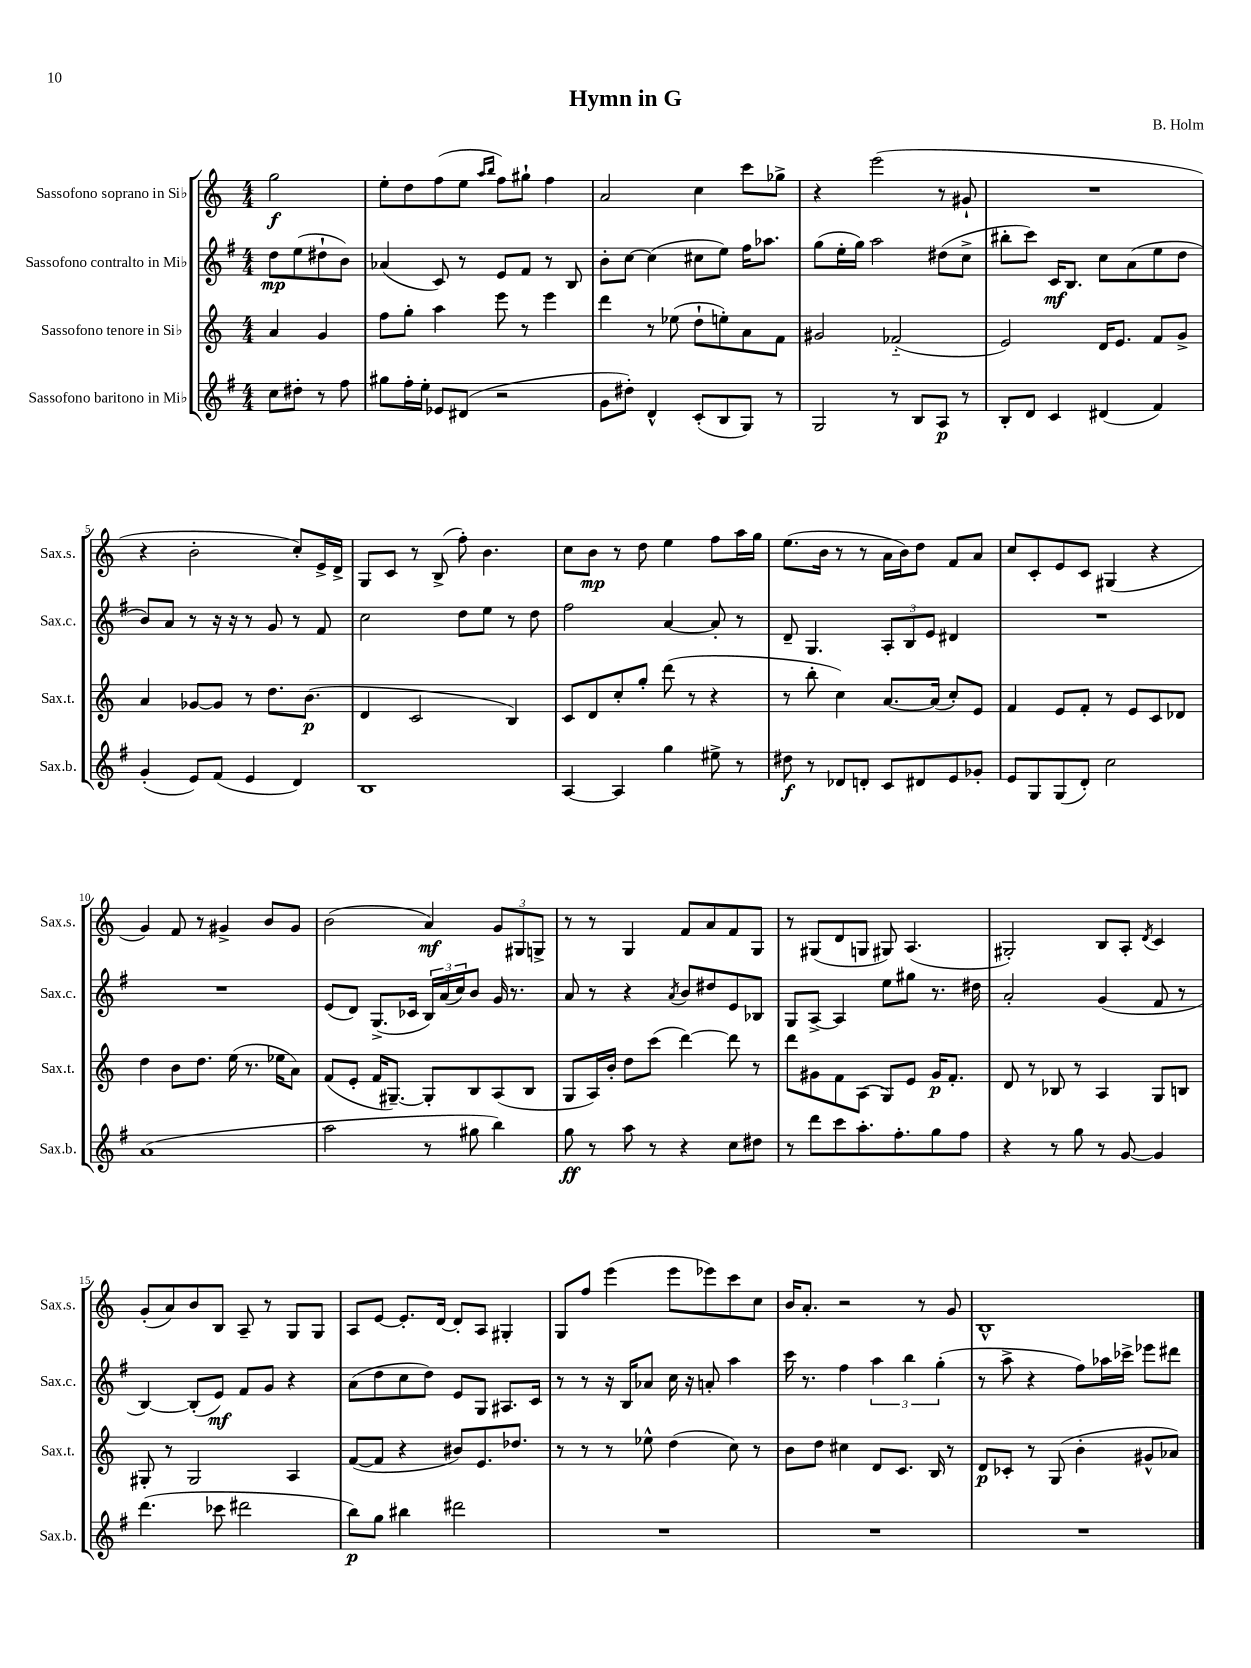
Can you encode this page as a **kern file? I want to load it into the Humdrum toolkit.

**kern	**dynam	**kern	**dynam	**kern	**dynam	**kern	**dynam
*part4	*part4	*part3	*part3	*part2	*part2	*part1	*part1
*staff4	*staff4	*staff3	*staff3	*staff2	*staff2	*staff1	*staff1
*I"Sassofono baritono in Mi♭	*	*I"Sassofono tenore in Si♭	*	*I"Sassofono contralto in Mi♭	*	*I"Sassofono soprano in Si♭	*
*I'Sax.b.	*	*I'Sax.t.	*	*I'Sax.c.	*	*I'Sax.s.	*
*clefG2	*	*clefG2	*	*clefG2	*	*clefG2	*
*k[f#]	*	*k[]	*	*k[f#]	*	*k[]	*
*M4/4	*	*M4/4	*	*M4/4	*	*M4/4	*
=	=	=	=	=	=	=	=
8cc\L	.	4a/	.	8dd\L	mp	2gg\	f
8dd#X'\J	.	.	.	(8ee\	.	.	.
8r	.	4g/	.	8dd#X`\	.	.	.
8ff#\	.	.	.	8b\J)	.	.	.
=1	=1	=1	=1	=1	=1	=1	=1
8gg#X\L	.	8ff\L	.	(4a-X/	.	8ee'\L	.
16ff#'\L	.	8gg'\J	.	.	.	8dd\	.
16ee'\JJ	.	.	.	.	.	.	.
8e-X/L	.	4aa\	.	8c/)	.	(8ff\	.
(8d#X/J	.	.	.	8r	.	8ee\J	.
.	.	.	.	.	.	16qqaa/LL	.
.	.	.	.	.	.	16qqbb/JJ	.
2r	.	8eee\	.	8e/L	.	8ff\L)	.
.	.	8r	.	8f#/J	.	8gg#X`\J	.
.	.	4eee\	.	8r	.	4ff\	.
.	.	.	.	8B/	.	.	.
=2	=2	=2	=2	=2	=2	=2	=2
8g\L	.	4ddd\	.	8b'\L	.	2a/	.
8dd#X'\J)	.	.	.	[8cc\J	.	.	.
4d^^/	.	8r	.	(4cc\]	.	.	.
.	.	(8ee-X\	.	.	.	.	.
(8c'/L	.	8dd`\L	.	8cc#X\L	.	4cc\	.
8B/	.	8een'\)	.	8ee\J)	.	.	.
8G/J)	.	8a\	.	16ff#\KL	.	8ccc\L	.
.	.	.	.	8.aa-X\J	.	.	.
8r	.	8f\J	.	.	.	8gg-X^\J	.
=3	=3	=3	=3	=3	=3	=3	=3
2G/	.	2g#X/	.	(8gg\L	.	4r	.
.	.	.	.	16ee'\L	.	.	.
.	.	.	.	16gg\JJ)	.	.	.
.	.	.	.	2aa\	.	(2eee\	.
8r	.	(2f-X/	.	.	.	.	.
8B/L	.	.	.	.	.	.	.
8A/J	p	.	.	(8dd#X\L	.	8r	.
8r	.	.	.	8cc^\J	.	8g#X`/	.
=4	=4	=4	=4	=4	=4	=4	=4
8B'/L	.	2e/)	.	8bb#X'\L	.	1r	.
8d/J	.	.	.	8ccc\J)	.	.	.
4c/	.	.	.	16c/KL	mf	.	.
.	.	.	.	8.B/J	.	.	.
(4d#X/	.	16d/KL	.	8cc\L	.	.	.
.	.	8.e/J	.	.	.	.	.
.	.	.	.	(8a\	.	.	.
4f#/)	.	8f/L	.	8ee\	.	.	.
.	.	8g^/J	.	8dd\J	.	.	.
!!LO:LB:g=z
=5	=5	=5	=5	=5	=5	=5	=5
(4g'/	.	4a/	.	8b/L)	.	4r	.
.	.	.	.	8a/J	.	.	.
8e/L)	.	[8g-X/L	.	8r	.	2b'\	.
(8f#/J	.	8g-/J]	.	16r	.	.	.
.	.	.	.	16r	.	.	.
4e/	.	8r	.	8r	.	.	.
.	.	8.dd\L	.	8g/	.	.	.
4d/)	.	.	.	8r	.	8cc'/L)	.
.	.	(8.b\J	p	.	.	.	.
.	.	.	.	8f#/	.	16e^/L	.
.	.	.	.	.	.	16d^/JJ	.
=6	=6	=6	=6	=6	=6	=6	=6
1B	.	4d/	.	2cc\	.	8G/L	.
.	.	.	.	.	.	8c/J	.
.	.	2c/	.	.	.	8r	.
.	.	.	.	.	.	(8B^/	.
.	.	.	.	8dd\L	.	8ff'\)	.
.	.	.	.	8ee\J	.	4.b\	.
.	.	4B/)	.	8r	.	.	.
.	.	.	.	8dd\	.	.	.
=7	=7	=7	=7	=7	=7	=7	=7
[4A/	.	8c/L	.	2ff#\	.	8cc\L	.
.	.	8d/	.	.	.	8b\J	mp
4A/]	.	8cc'/	.	.	.	8r	.
.	.	8gg'/J	.	.	.	8dd\	.
4gg\	.	(8ddd\	.	[4a/	.	4ee\	.
.	.	8r	.	.	.	.	.
8ee#X^\	.	4r	.	8a'/]	.	8ff\L	.
8r	.	.	.	8r	.	16aa\L	.
.	.	.	.	.	.	16gg\JJ	.
=8	=8	=8	=8	=8	=8	=8	=8
8dd#X\	f	8r	.	8d~/	.	(8.ee\L	.
8r	.	8bb'\	.	4.G/	.	.	.
.	.	.	.	.	.	16b\Jk	.
8d-X/L	.	4cc\)	.	.	.	8r	.
8dn'/J	.	.	.	.	.	8r	.
8c/L	.	[8.a/L	.	12A'/L	.	16a\LL	.
.	.	.	.	.	.	16b\J)	.
.	.	.	.	12B/	.	.	.
8d#X/	.	.	.	.	.	8dd\J	.
.	.	.	.	12e/J	.	.	.
.	.	(16a/Jk]	.	.	.	.	.
8e/	.	8cc'/L)	.	4d#X/	.	8f/L	.
8g-X'/J	.	8e/J	.	.	.	8a/J	.
=9	=9	=9	=9	=9	=9	=9	=9
8e/L	.	4f/	.	1r	.	8cc/L	.
8G/	.	.	.	.	.	8c'/	.
(8G/	.	8e/L	.	.	.	8e/	.
8d'/J)	.	8f'/J	.	.	.	8c/J	.
2cc\	.	8r	.	.	.	(4G#X/	.
.	.	8e/L	.	.	.	.	.
.	.	8c/	.	.	.	4r	.
.	.	8d-X/J	.	.	.	.	.
!!LO:LB:g=z
=10	=10	=10	=10	=10	=10	=10	=10
(1a	.	4dd\	.	1r	.	4g/)	.
.	.	8b\L	.	.	.	8f/	.
.	.	8.dd\J	.	.	.	8r	.
.	.	.	.	.	.	4g#X^/	.
.	.	(16ee\	.	.	.	.	.
.	.	8.r	.	.	.	.	.
.	.	.	.	.	.	8b/L	.
.	.	16ee-X\KL	.	.	.	.	.
.	.	8a\J)	.	.	.	8g#/J	.
=11	=11	=11	=11	=11	=11	=11	=11
2aa\	.	(8f/L	.	(8e/L	.	(2b\	.
.	.	8e'/J	.	8d/J)	.	.	.
.	.	16f/KL	.	(8.G^/L	.	.	.
.	.	[8.G#X~/J)	.	.	.	.	.
.	.	.	.	16c-X/Jk	.	.	.
8r	.	8G#'/L]	.	24B/LL)	.	4a/)	mf
.	.	.	.	(24a/	.	.	.
.	.	.	.	24cc/J)	.	.	.
8gg#X\	.	8B/	.	8b/J	.	.	.
4bb\)	.	(8A/	.	16g/	.	12g/L	.
.	.	.	.	8.r	.	.	.
.	.	.	.	.	.	12G#X/	.
.	.	8B/J	.	.	.	.	.
.	.	.	.	.	.	12Gn^/J	.
=12	=12	=12	=12	=12	=12	=12	=12
8gg\	ff	8G/L	.	8a/	.	8r	.
8r	.	16A/L)	.	8r	.	8r	.
.	.	16b'/JJ	.	.	.	.	.
8aa\	.	8dd\L	.	4r	.	4G/	.
8r	.	(8ccc\J	.	.	.	.	.
.	.	.	.	8qa/	.	.	.
4r	.	[4ddd\)	.	8b/L	.	8f/L	.
.	.	.	.	8dd#X/	.	8a/	.
8cc\L	.	8ddd\]	.	8e/	.	8f/	.
8dd#X\J	.	8r	.	8B-X/J	.	8G/J	.
=13	=13	=13	=13	=13	=13	=13	=13
8r	.	8ddd\L	.	8G/L	.	8r	.
8ddd\L	.	8g#X\	.	[8A^/J	.	(8G#X/L	.
8ccc\	.	8f\	.	4A/]	.	8d/	.
8.aa'\	.	(8A\J	.	.	.	8Gn/J	.
.	.	8G/L)	.	8ee\L	.	8G#X/)	.
8.ff#'\	.	.	.	.	.	.	.
.	.	8e/J	.	8gg#X\J	.	(4.A/	.
8gg\	.	16g#/KL	p	8.r	.	.	.
.	.	8.f'/J	.	.	.	.	.
8ff#\J	.	.	.	.	.	.	.
.	.	.	.	16dd#X\	.	.	.
=14	=14	=14	=14	=14	=14	=14	=14
4r	.	8d/	.	2a'/	.	2G#X'/)	.
.	.	8r	.	.	.	.	.
8r	.	8B-X/	.	.	.	.	.
8gg\	.	8r	.	.	.	.	.
8r	.	4A/	.	(4g/	.	8B/L	.
[8g/	.	.	.	.	.	8A'/J	.
.	.	.	.	.	.	8qd/	.
4g/]	.	8G/L	.	8f#/	.	4c/	.
.	.	8Bn/J	.	8r	.	.	.
!!LO:LB:g=z
=15	=15	=15	=15	=15	=15	=15	=15
(4.ddd\	.	8G#X'/	.	[4B/)	.	(8g'/L	.
.	.	8r	.	.	.	8a/)	.
.	.	2G#/	.	(8B'/L]	.	8b/	.
8ccc-X\	.	.	.	8e/J)	mf	8B/J	.
2ddd#X\	.	.	.	8f#/L	.	8A~/	.
.	.	.	.	8g/J	.	8r	.
.	.	4A/	.	4r	.	8G/L	.
.	.	.	.	.	.	8G/J	.
=16	=16	=16	=16	=16	=16	=16	=16
8bb\L)	p	([8f/L	.	(8a\L	.	8A/L	.
8gg\J	.	8f/J]	.	8dd\	.	[8e/J	.
4bb#X\	.	4r	.	8cc\	.	8.e'/L]	.
.	.	.	.	8dd\J)	.	.	.
.	.	.	.	.	.	[16d/Jk	.
2ddd#X\	.	8b#X/L)	.	8e/L	.	8d'/L]	.
.	.	8.e/	.	8G/J	.	8A/J	.
.	.	.	.	8.A#X/L	.	4G#X'/	.
.	.	8.dd-X/J	.	.	.	.	.
.	.	.	.	16c/Jk	.	.	.
=17	=17	=17	=17	=17	=17	=17	=17
1r	.	8r	.	8r	.	8G/L	.
.	.	8r	.	8r	.	8ff/J	.
.	.	8r	.	16r	.	(4eee\	.
.	.	.	.	16B/KL	.	.	.
.	.	8ee-X^^\	.	8a-X/J	.	.	.
.	.	(4dd\	.	16cc\	.	8eee\L	.
.	.	.	.	16r	.	.	.
.	.	.	.	8an'/	.	8eee-X\)	.
.	.	8cc\)	.	4aa\	.	8ccc\	.
.	.	8r	.	.	.	8cc\J	.
=18	=18	=18	=18	=18	=18	=18	=18
1r	.	8b\L	.	16ccc\	.	16b/KL	.
.	.	.	.	8.r	.	8.a'/J	.
.	.	8dd\J	.	.	.	.	.
.	.	4cc#X\	.	4ff#\	.	2r	.
.	.	8d/L	.	6aa\	.	.	.
.	.	8.c/J	.	.	.	.	.
.	.	.	.	6bb\	.	.	.
.	.	.	.	.	.	8r	.
.	.	16B/	.	.	.	.	.
.	.	.	.	(6gg'\	.	.	.
.	.	8r	.	.	.	8g/	.
=19	=19	=19	=19	=19	=19	=19	=19
1r	.	8d/L	p	8r	.	1B^^	.
.	.	8c-X'/J	.	8aa^\	.	.	.
.	.	8r	.	4r	.	.	.
.	.	(8G/	.	.	.	.	.
.	.	4b'\	.	8ff#\L)	.	.	.
.	.	.	.	16aa-X\L	.	.	.
.	.	.	.	16ccc-X^\JJ	.	.	.
.	.	8g#X^^/L	.	8eee-X\L	.	.	.
.	.	8a-X/J)	.	8ddd#X\J	.	.	.
==	==	==	==	==	==	==	==
*-	*-	*-	*-	*-	*-	*-	*-
